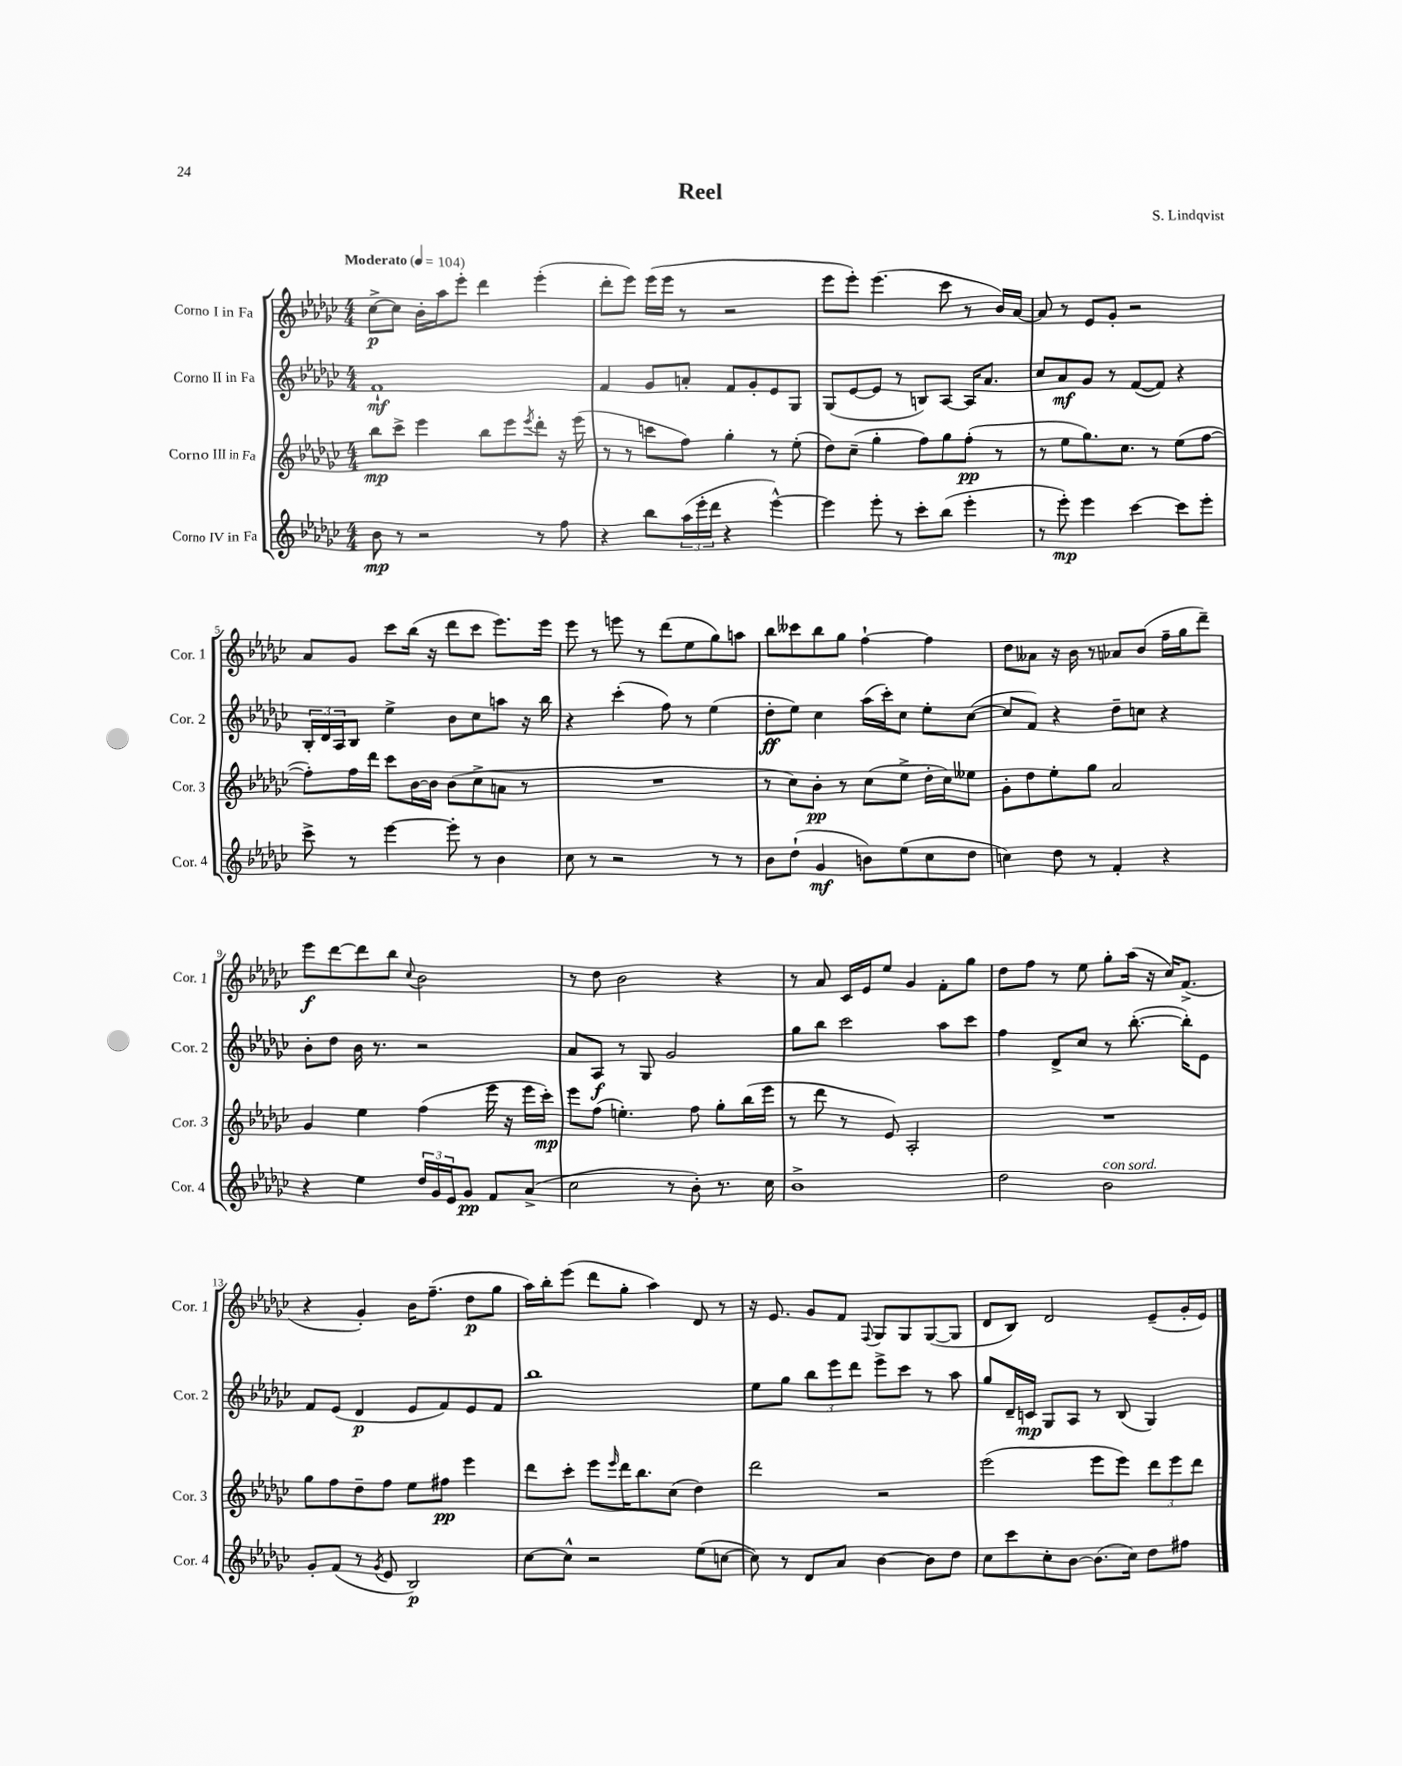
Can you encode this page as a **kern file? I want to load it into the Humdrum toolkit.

**kern	**dynam	**kern	**dynam	**kern	**dynam	**kern	**dynam
*part4	*part4	*part3	*part3	*part2	*part2	*part1	*part1
*staff4	*staff4	*staff3	*staff3	*staff2	*staff2	*staff1	*staff1
*I"Corno IV in Fa	*	*I"Corno III in Fa	*	*I"Corno II in Fa	*	*I"Corno I in Fa	*
*I'Cor. 4	*	*I'Cor. 3	*	*I'Cor. 2	*	*I'Cor. 1	*
*clefG2	*	*clefG2	*	*clefG2	*	*clefG2	*
*k[b-e-a-d-g-c-]	*	*k[b-e-a-d-g-c-]	*	*k[b-e-a-d-g-c-]	*	*k[b-e-a-d-g-c-]	*
*M4/4	*	*M4/4	*	*M4/4	*	*M4/4	*
*MM104	*	*MM104	*	*MM104	*	*MM104	*
=1	=1	=1	=1	=1	=1	=1	=1
!	!	!	!	!	!	!LO:TX:a:B:t=Moderato	!
8b-\	mp	8bb-\L	mp	1f`	mf	[8cc-^\L	p
8r	.	8ccc-^\J	.	.	.	8cc-\J]	.
2r	.	4eee-\	.	.	.	16b-'\LL	.
.	.	.	.	.	.	16aa-\J	.
.	.	.	.	.	.	8eee-'\J	.
.	.	8bb-\L	.	.	.	4ddd-\	.
.	.	8eee-\	.	.	.	.	.
.	.	8qeee-/	.	.	.	.	.
8r	.	8ddd-'\J	.	.	.	(4eee-'\	.
8ff\	.	16r	.	.	.	.	.
.	.	(16eee-\	.	.	.	.	.
=2	=2	=2	=2	=2	=2	=2	=2
4r	.	8r	.	4f/	.	8ddd-'\L	.
.	.	8r	.	.	.	8eee-\J)	.
8bb-\L	.	8cccn\L	.	8g-/L	.	(16eee-\LL	.
.	.	.	.	.	.	16eee-\JJ	.
(24aa-\L	.	8ff\J)	.	8an'/J	.	8r	.
24eee-'\	.	.	.	.	.	.	.
24ddd-\JJ	.	.	.	.	.	.	.
4r	.	4gg-'\	.	8f/L	.	2r	.
.	.	.	.	8g-'/	.	.	.
[4eee-^^\)	.	8r	.	8e-/	.	.	.
.	.	(8ee-'\	.	8G-/J	.	.	.
=3	=3	=3	=3	=3	=3	=3	=3
4eee-\]	.	8dd-\L)	.	(8G-/L	.	8eee-\L	.
.	.	(8cc-~\J	.	[8e-/	.	8eee-'\J)	.
8eee-'\	.	4gg-'\	.	8e-/J]	.	(4.eee-\	.
8r	.	.	.	8r	.	.	.
8ccc-'\L	.	8ff\L)	.	8Bn/L)	.	.	.
(8bb-\J	.	8gg-\	.	[8A-/J	.	8ccc-\	.
4eee-'\	.	(8ff'\J	pp	16A-/KL]	.	8r	.
.	.	.	.	8.a-/J	.	.	.
.	.	8r	.	.	.	16b-/LL)	.
.	.	.	.	.	.	[16a-/JJ	.
=4	=4	=4	=4	=4	=4	=4	=4
8r	.	8r	.	8cc-/L	.	8a-/]	.
8eee-'\)	mp	8ee-\L	.	8a-/	mf	8r	.
4eee-\	.	8.gg-\)	.	8g-/J	.	8e-/L	.
.	.	.	.	8r	.	8g-'/J	.
.	.	8.cc-\J	.	.	.	.	.
[4ccc-\	.	.	.	([8f/L	.	2r	.
.	.	8r	.	8f/J])	.	.	.
8ccc-\L]	.	(8ee-\L	.	4r	.	.	.
8eee-'\J	.	[8ff\J	.	.	.	.	.
!!LO:LB:g=z
=5	=5	=5	=5	=5	=5	=5	=5
8ccc-^\	.	8ff'\L])	.	24B-'/LL	.	8a-/L	.
.	.	.	.	24d-/	.	.	.
.	.	.	.	24A-/J	.	.	.
8r	.	16ff\L	.	8B-/J	.	8g-/J	.
.	.	16ddd-\JJ	.	.	.	.	.
[4eee-\	.	8ccc-\L	.	4ee-^\	.	8ccc-\L	.
.	.	[16b-\L	.	.	.	(16bb-\Jk	.
.	.	16b-\JJ]	.	.	.	16r	.
8eee-'\]	.	(8b-\L	.	8b-\L	.	8ddd-\L	.
8r	.	8cc-^\	.	8cc-\	.	8ccc-\J	.
4b-\	.	8an\J	.	8aan\J	.	8.eee-\L)	.
.	.	8r	.	16r	.	.	.
.	.	.	.	16bb-\	.	16eee-\Jk	.
=6	=6	=6	=6	=6	=6	=6	=6
8cc-\	.	1r	.	4r	.	8eee-\	.
8r	.	.	.	.	.	8r	.
2r	.	.	.	(4ccc-'\	.	8eeen\	.
.	.	.	.	.	.	8r	.
.	.	.	.	8ff\)	.	(8ddd-\L	.
.	.	.	.	8r	.	8ee-\	.
8r	.	.	.	(4ee-\	.	8gg-\)	.
8r	.	.	.	.	.	8aan\J	.
=7	=7	=7	=7	=7	=7	=7	=7
8b-\L	.	8r	.	8dd-'\L	ff	8bb-\L	.
(8dd-`\J	.	8cc-\L)	.	8ee-\J)	.	8ccc--X\	.
4g-/	mf	8b-'\J	pp	4cc-\	.	8bb-\	.
.	.	8r	.	.	.	8gg-\J	.
8bn\L)	.	(8cc-\L	.	(16aa-\LL	.	[4ff`\	.
.	.	.	.	16ccc-'\J)	.	.	.
(8ee-\	.	8ee-^\J	.	8cc-\J	.	.	.
8cc-\	.	16dd-'\LL	.	8ee-'\L	.	4ff\]	.
.	.	16cc-\J)	.	.	.	.	.
8dd-\J	.	8ee--X\J	.	([8cc-\J	.	.	.
=8	=8	=8	=8	=8	=8	=8	=8
4ccn\)	.	8g-'\L	.	8cc-/L]	.	8dd-\L	.
.	.	8dd-\	.	8f/J)	.	8a--X\J	.
8dd-\	.	8ee-'\	.	4r	.	16r	.
.	.	.	.	.	.	16b-\	.
8r	.	8gg-\J	.	.	.	8r	.
4f'/	.	2a-/	.	8dd-~\L	.	8a-X/L	.
.	.	.	.	8ccn\J	.	(8b-/J	.
4r	.	.	.	4r	.	16ff~\LL	.
.	.	.	.	.	.	16gg-\J	.
.	.	.	.	.	.	8ddd-~\J)	.
!!LO:LB:g=z
=9	=9	=9	=9	=9	=9	=9	=9
4r	.	4g-/	.	8b-'\L	.	8eee-\L	f
.	.	.	.	8dd-\J	.	[8ddd-\	.
4ee-\	.	4ee-\	.	16b-\	.	8ddd-\]	.
.	.	.	.	8.r	.	.	.
.	.	.	.	.	.	8bb-\J	.
.	.	.	.	.	.	8qqcc-/	.
24dd-/LL	.	(4ff\	.	2r	.	2b-\	.
24g-/	.	.	.	.	.	.	.
24e-/J	.	.	.	.	.	.	.
8g-/J	pp	.	.	.	.	.	.
8f/L	.	16eee-\	.	.	.	.	.
.	.	16r	.	.	.	.	.
(8a-^/J	.	16eee-\LL	.	.	.	.	.
.	.	16ccc-'\JJ)	mp	.	.	.	.
=10	=10	=10	=10	=10	=10	=10	=10
2cc-\	.	8eee-\L	.	8a-/L	.	8r	.
.	.	(8ff\J	.	8A-/J	f	8dd-\	.
.	.	4.een'\)	.	8r	.	2b-\	.
.	.	.	.	8G-/	.	.	.
8r	.	.	.	2g-/	.	.	.
8b-'\)	.	8ff\	.	.	.	.	.
8.r	.	8gg-'\L	.	.	.	4r	.
.	.	(16bb-\L	.	.	.	.	.
16cc-\	.	16eee-\JJ	.	.	.	.	.
=11	=11	=11	=11	=11	=11	=11	=11
1b-^	.	8r	.	8gg-\L	.	8r	.
.	.	8ddd-\	.	8bb-\J	.	8a-/	.
.	.	8r	.	2ccc-\	.	16c-/LL	.
.	.	.	.	.	.	16e-/J	.
.	.	8e-/)	.	.	.	8ee-/J	.
.	.	2A-'/	.	.	.	4g-/	.
.	.	.	.	8aa-\L	.	8f'\L	.
.	.	.	.	8ccc-\J	.	8gg-\J	.
=12	=12	=12	=12	=12	=12	=12	=12
2dd-\	.	1r	.	4ff\	.	8dd-\L	.
.	.	.	.	.	.	8ff\J	.
.	.	.	.	8d-^/L	.	8r	.
.	.	.	.	8cc-/J	.	8ee-\	.
!LO:TX:a:i:t=con sord.	!	!	!	!	!	!	!
2b-\	.	.	.	8r	.	8gg-'\L	.
.	.	.	.	([8.bb-'\	.	(16aa-\Jk	.
.	.	.	.	.	.	16r	.
.	.	.	.	.	.	16cc-/KL)	.
.	.	.	.	16bb-'\KL])	.	(8.f^/J	.
.	.	.	.	8e-\J	.	.	.
!!LO:LB:g=z
=13	=13	=13	=13	=13	=13	=13	=13
8g-'/L	.	8gg-\L	.	8f/L	.	4r	.
(8f/J	.	8ff\	.	(8e-/J	.	.	.
8r	.	8dd-~\	.	4d-/	p	4g-'/)	.
8qg-/	.	.	.	.	.	.	.
8e-/	.	8ff\J	.	.	.	.	.
2B-/)	p	8ee-\L	.	8e-/L	.	16b-\KL	.
.	.	.	.	.	.	(8.ff~\J	.
.	.	8ff#X\J	pp	8f/)	.	.	.
.	.	4eee-\	.	8e-/	.	8dd-\L	p
.	.	.	.	8f/J	.	8gg-\J	.
=14	=14	=14	=14	=14	=14	=14	=14
[8cc-\L	.	8ddd-\L	.	1bb-	.	16aa-\LL)	.
.	.	.	.	.	.	16bb-'\J	.
8cc-^^\J]	.	8ccc-'\J	.	.	.	(8eee-\J	.
2r	.	8eee-\L	.	.	.	8ddd-\L	.
.	.	16qqeee-/	.	.	.	.	.
.	.	16ddd-\K	.	.	.	8gg-'\J	.
.	.	8.bb-\	.	.	.	.	.
.	.	.	.	.	.	4aa-\)	.
.	.	(8cc-\J	.	.	.	.	.
(8ee-\L	.	4dd-\)	.	.	.	8d-/	.
[8ccn\J	.	.	.	.	.	8r	.
=15	=15	=15	=15	=15	=15	=15	=15
8cc\])	.	2ddd-\	.	8ee-\L	.	16r	.
.	.	.	.	.	.	8.e-/	.
8r	.	.	.	8gg-\J	.	.	.
8d-/L	.	.	.	12bb-\L	.	8g-/L	.
.	.	.	.	12eee-\	.	.	.
8a-/J	.	.	.	.	.	8f/J	.
.	.	.	.	12ddd-\J	.	.	.
.	.	.	.	.	.	8qqF/	.
[4b-\	.	2r	.	8eee-^\L	.	8G-/L	.
.	.	.	.	8ccc-\J	.	8G-/	.
8b-\L]	.	.	.	8r	.	([8G-/	.
8dd-\J	.	.	.	8aa-\	.	8G-/J]	.
=16	=16	=16	=16	=16	=16	=16	=16
8cc-\L	.	(2eee-\	.	8gg-/L	.	8d-/L	.
8ccc-\	.	.	.	16d-~/L	.	8B-/J)	.
.	.	.	.	16cn/JJ	mp	.	.
8cc-'\	.	.	.	8G-/L	.	2d-/	.
[8b-\J	.	.	.	8A-/J	.	.	.
(8.b-\L]	.	8eee-\L	.	8r	.	.	.
.	.	8eee-\J)	.	(8B-/	.	.	.
16cc-\Jk)	.	.	.	.	.	.	.
8dd-\L	.	12ddd-\L	.	4G-/)	.	(8e-~/L	.
.	.	12eee-\	.	.	.	.	.
8ff#X\J	.	.	.	.	.	16g-'/L	.
.	.	12ddd-\J	.	.	.	.	.
.	.	.	.	.	.	16e-/JJ)	.
==	==	==	==	==	==	==	==
*-	*-	*-	*-	*-	*-	*-	*-
